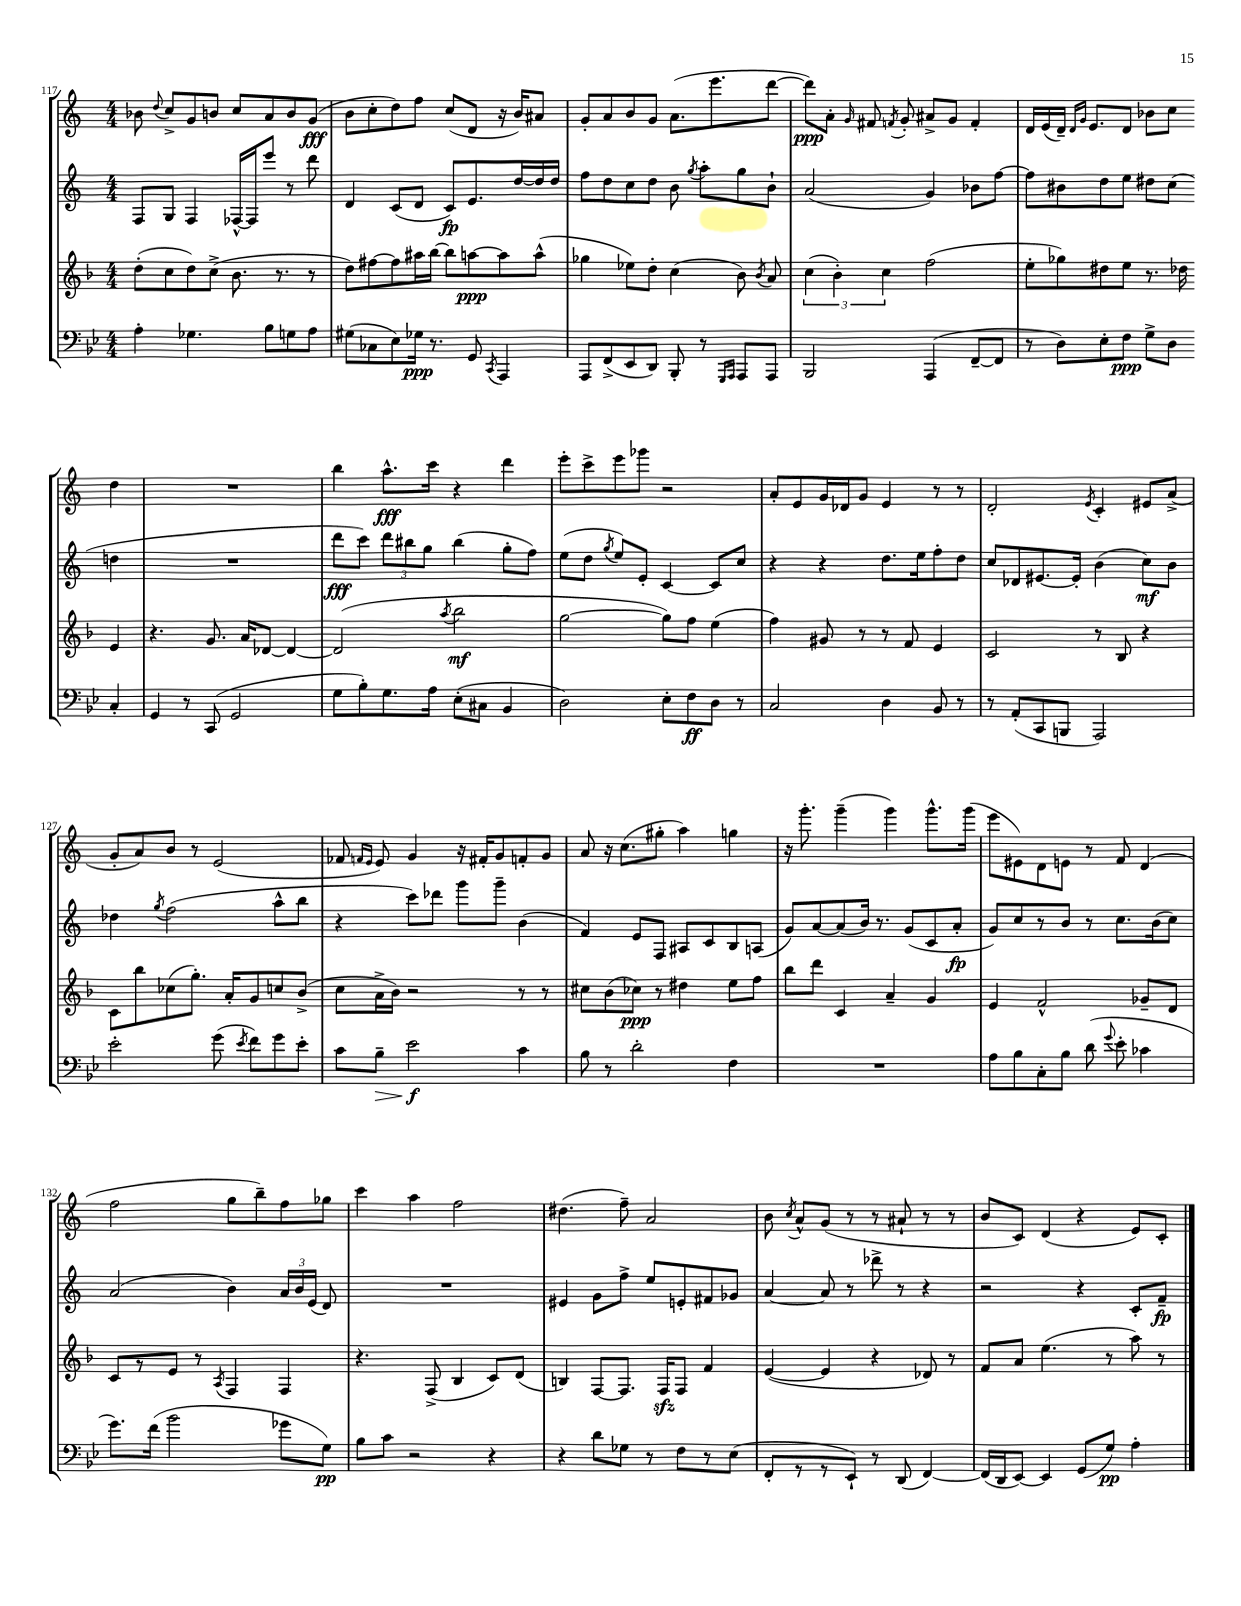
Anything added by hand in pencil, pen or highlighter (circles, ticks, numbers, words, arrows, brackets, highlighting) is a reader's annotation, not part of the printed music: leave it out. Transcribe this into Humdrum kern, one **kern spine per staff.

**kern	**kern	**kern	**kern
*staff4	*staff3	*staff2	*staff1
*clefF4	*clefG2	*clefG2	*clefG2
*k[b-e-]	*k[b-]	*k[]	*k[]
*M4/4	*M4/4	*M4/4	*M4/4
4A'	(8dd'	8F	8b-
.	.	.	8qqdd
.	8cc	8G	8cc^
4.G-	8dd)	4F	8g
.	(8cc^	.	8b
.	8.b-	[16F-^^	8cc
.	.	16F-]	.
8B-	.	8eee	8a
.	8.r	.	.
8G	.	8r	8b
8A	8r	8ddd	(8g
=	=	=	=
(8G#	8dd)	4d	8b
8C-	[8ff#	.	8cc'
8E-)	8ff#]	(8c	8dd)
16G-	16aa#	8d	8ff
8.r	[16bb-	.	.
.	8bb-]	8c)	(8cc
8GG	[8aa	8.e	8d
8qCC	.	.	.
4AAA	8aa]	.	16r
.	.	[16dd	16b)
.	(8aa^^	16dd]	8a#
.	.	16dd	.
=	=	=	=
8AAA	4gg-	8ff	8g'
(8FF^	.	8dd	8a
8EE-	8ee-)	8cc	8b
8DD)	8dd'	8dd	8g
8BBB-'	(4cc	8b	(8.a
.	.	8qgg	.
8r	.	8aa'	.
.	.	.	8.eee
16qqGGG	.	.	.
16qqAAA	.	.	.
8AAA	8b-)	8gg	.
.	8qb-	.	.
8AAA	8a	8b`	[8ddd
=	=	=	=
2BBB-	(6cc	(2a	8ddd])
.	.	.	8a'
.	6b-')	.	.
.	.	.	16qqg
.	.	.	8f#
.	6cc	.	.
.	.	.	8qf
.	.	.	8g'
(4AAA	(2ff	4g)	8a#^
.	.	.	8g
[8FF~	.	8b-	4f'
8FF]	.	[8ff	.
=	=	=	=
8r	8ee'	8ff]	16d
.	.	.	(16e
8D)	8gg-)	8b#	16d~)
.	.	.	16qqd
.	.	.	16qqg
.	.	.	8.e
8E-'	8dd#	8dd	.
8F	8ee	8ee	8d
8G^	8.r	8dd#	8b-
8D	.	(8cc	8cc
.	16dd-	.	.
4C'	4e	4dd	4dd
=	=	=	=
4GG	4.r	1r	1r
8r	.	.	.
(8CC	8.g	.	.
2GG	.	.	.
.	16a	.	.
.	[8d-	.	.
.	4d-_	.	.
=	=	=	=
8G	(2d-]	8ddd	4bb
8B-')	.	8ccc)	.
8.G	.	12ddd	8.aa^^
.	.	12bb#	.
.	.	12gg	.
16A	.	.	16ccc
.	8qaa	.	.
(8E-'	2bb-	(4bb#	4r
8C#	.	.	.
4BB-	.	8gg'	4ddd
.	.	8ff)	.
=	=	=	=
2D)	[2gg	(8ee	8eee'
.	.	8dd	8ccc^
.	.	8qgg	.
.	.	8ee)	8eee
.	.	8e'	8ggg-
8E-'	8gg])	[4c	2r
8F	8ff	.	.
8D	(4ee	8c]	.
8r	.	8cc	.
=	=	=	=
2C	4ff)	4r	8a'
.	.	.	8e
.	8g#	4r	16g
.	.	.	16d-
.	8r	.	8g
4D	8r	8.dd	4e
.	8f	.	.
.	.	16ee	.
8BB-	4e	8ff'	8r
8r	.	8dd	8r
=	=	=	=
8r	2c	8cc	2d'
(8AA'	.	8d-	.
8CC	.	[8.e#	.
8BBB	.	.	.
.	.	16e#']	.
.	.	.	8qe
2AAA)	8r	(4b	4c'
.	8B-	.	.
.	4r	8cc)	8e#
.	.	8b	(8a^
=	=	=	=
2e-'	8c	4dd-	8g'
.	8bb-	.	8a)
.	.	8qgg	.
.	(8cc-	(2ff	8b
.	8.gg')	.	8r
(8g	.	.	(2e
.	16a'	.	.
8qe-	.	.	.
8f)	8g	.	.
8g	8cc	8aa^^	.
8e-'	(8b-^	8bb	.
=	=	=	=
8c	8cc	4r	8f-
.	.	.	16qqf
.	.	.	16qqe
8B-~	16a^	.	8e)
.	16b-)	.	.
2e-	2r	8ccc)	4g
.	.	8ddd-	.
.	.	8ggg	16r
.	.	.	16f#'
.	.	8ggg~	8g
4c	8r	(4b	8f'
.	8r	.	8g
=	=	=	=
8B-	8cc#	4f)	8a
8r	(8b-	.	16r
.	.	.	(8.cc
2d'	8cc-)	8e	.
.	8r	8F	8gg#'
.	4dd#	8A#	4aa)
.	.	8c	.
4F	8ee	8B	4gg
.	8ff	(8A	.
=	=	=	=
1r	8bb-	8g)	16r
.	.	.	8.ggg'
.	8ddd	[8a	.
.	4c	(8a]	(4ggg~
.	.	16b)	.
.	.	8.r	.
.	4a~	.	4ggg)
.	.	(8g	.
.	4g	8c	8.ggg^^
.	.	8a'	.
.	.	.	(16ggg
=	=	=	=
8A	4e	8g)	8eee
8B-	.	8cc	8e#)
8C'	2f^^	8r	8d
8B-	.	8b	8e
(8d	.	8r	8r
8qqg	.	.	.
8e-'	.	8.cc	8f
4c-	8g-~	.	(4d
.	.	(16b	.
.	8d	8cc)	.
=	=	=	=
8.g)	8c	(2a	2ff
.	8r	.	.
(16f	.	.	.
2b-	8e	.	.
.	8r	.	.
.	8qA	.	.
.	4F	4b)	8gg
.	.	.	8bb~)
8g-	4F	24a	8ff
.	.	24b	.
.	.	(24e	.
8G)	.	8d)	8gg-
=	=	=	=
8B-	4.r	1r	4ccc
8c	.	.	.
2r	.	.	4aa
.	(8F^	.	.
.	4B-	.	2ff
4r	8c)	.	.
.	(8d	.	.
=	=	=	=
4r	4B)	4e#	(4.dd#
8d	[8F	8g	.
8G-	8.F]	8ff^	8ff~)
8r	.	8ee	2a
.	16F	.	.
8F	8F	8e'	.
8r	4f	8f#	.
(8E-	.	8g-	.
=	=	=	=
8FF'	([4e	[4a	8b
.	.	.	8qcc
8r	.	.	8a^^
8r	4e]	8a]	(8g
8EE-`)	.	8r	8r
8r	4r	8ddd-^	8r
(8DD	.	8r	8a#`
[4FF)	8d-)	4r	8r
.	8r	.	8r
=	=	=	=
(16FF]	8f	2r	8b
16DD	.	.	.
[8EE-)	8a	.	8c)
4EE-]	(4.ee	.	(4d
(8GG	.	4r	4r
8G)	8r	.	.
4A'	8aa)	8c'	8e)
.	8r	8f~	8c'
==	==	==	==
*-	*-	*-	*-
